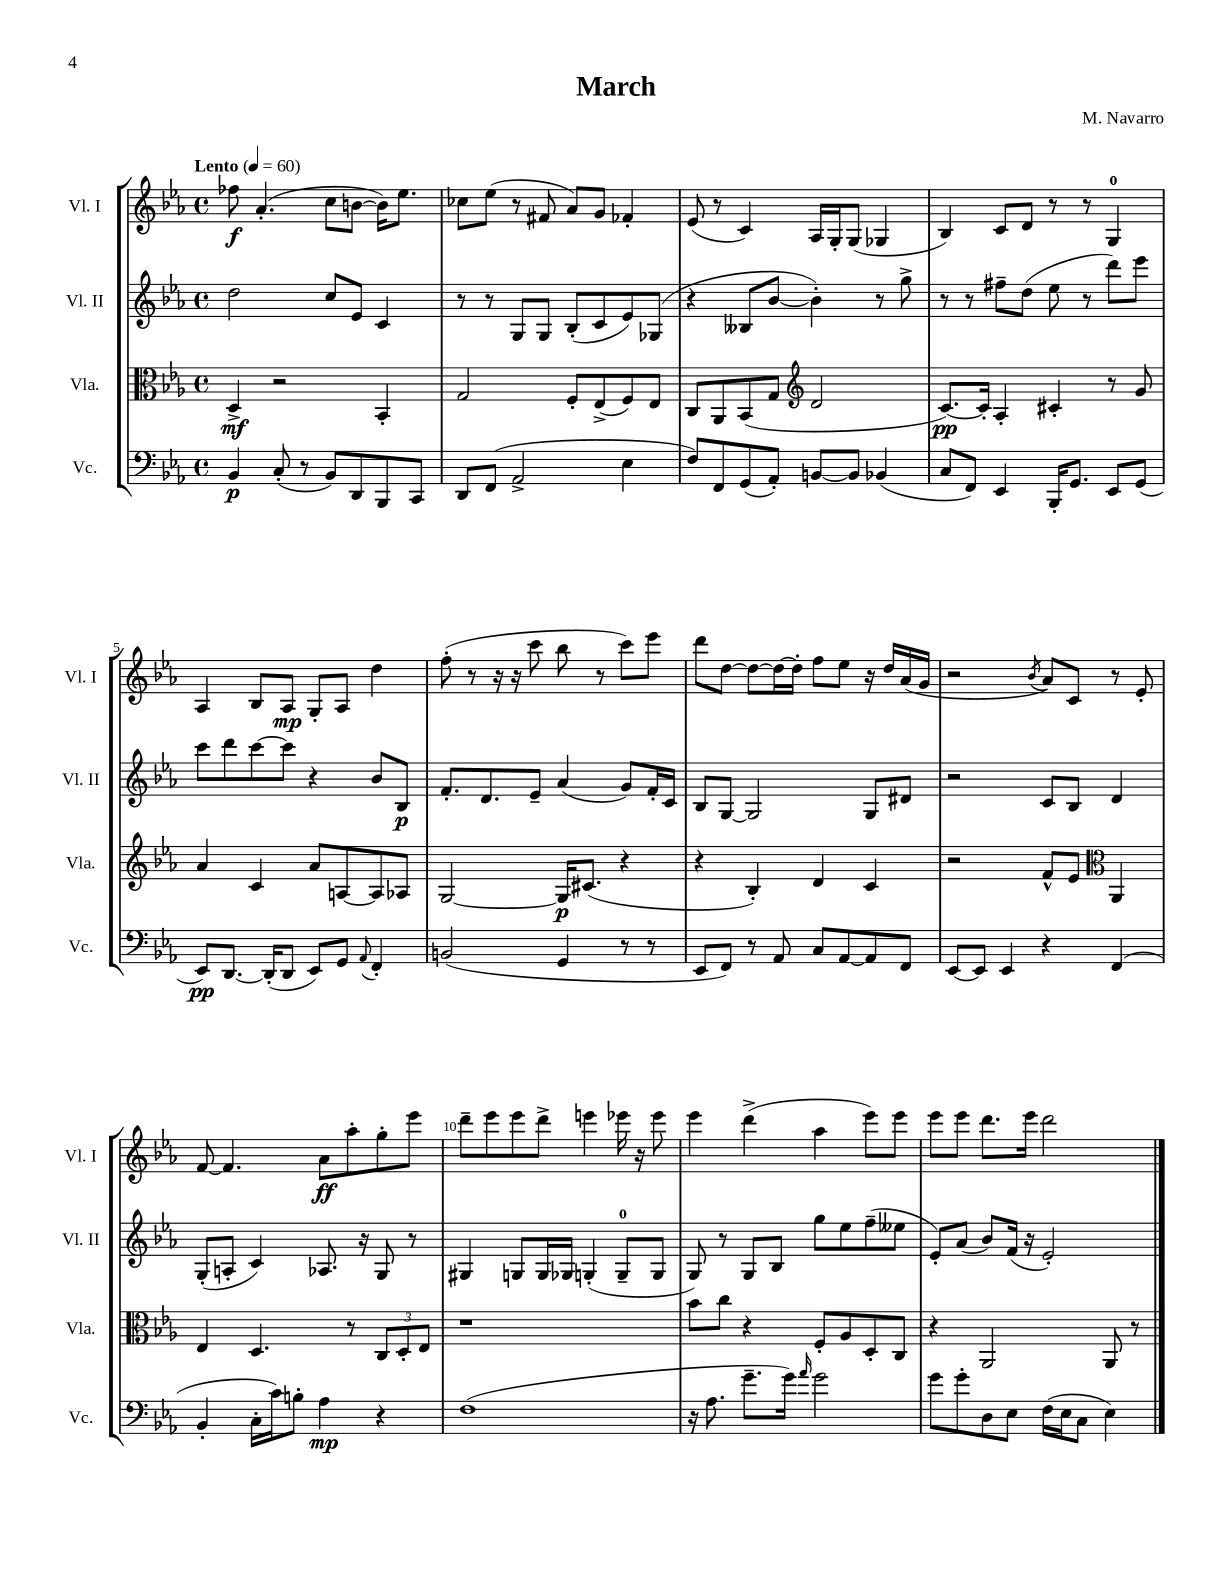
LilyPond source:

\header { title = "March" composer = "M. Navarro" }
<<
\new StaffGroup <<
\new Staff = "s0" \with { instrumentName = "Vl. I" shortInstrumentName = "Vl. I" } {
    \clef treble \key ees \major \defaultTimeSignature \time 4/4 \tempo "Lento" 4 = 60
    fes''8\f aes'4.-.( c''8 b'8~ b'16) ees''8. |
    ces''8 ees''8( r8 fis'8 aes'8) g'8 fes'4-. |
    ees'8( r8 c'4) aes16 g16-. g8( ges4 |
    bes4) c'8 d'8 r8 r8 g4-0 |
    aes4 bes8 aes8\mp g8-. aes8 d''4 |
    f''8-.( r8 r16 r16 c'''8 bes''8 r8 c'''8) ees'''8 |
    d'''8 d''8~ d''8~ d''16~ d''16-. f''8 ees''8 r16 d''16 aes'16( g'16 |
    r2 \acciaccatura { bes'8 } aes'8) c'8 r8 ees'8-. |
    f'8~ f'4. aes'8\ff aes''8-. g''8-. ees'''8 |
    d'''8-- ees'''8 ees'''8 d'''8-> e'''4 ees'''16 r16 ees'''8 |
    ees'''4 d'''4->( aes''4 ees'''8) ees'''8 |
    ees'''8 ees'''8 d'''8. ees'''16 d'''2 \bar "|." |
}
\new Staff = "s1" \with { instrumentName = "Vl. II" shortInstrumentName = "Vl. II" } {
    \clef treble \key ees \major \defaultTimeSignature \time 4/4
    d''2 c''8 ees'8 c'4 |
    r8 r8 g8 g8 bes8-.( c'8 ees'8) ges8( |
    r4 beses8 bes'8~ bes'4-.) r8 g''8-> |
    r8 r8 fis''8-- d''8( ees''8 r8 d'''8) ees'''8 |
    c'''8 d'''8 c'''8~ c'''8 r4 bes'8 bes8\p |
    f'8.-. d'8. ees'8-- aes'4( g'8) f'16-. c'16 |
    bes8 g8~ g2 g8 dis'8 |
    r2 c'8 bes8 d'4 |
    g8-.( a8-. c'4) aes8. r16 g8 r8 |
    gis4 g8 g16 ges16 g4-.( g8-0-- g8 |
    g8) r8 g8 bes8 g''8 ees''8 f''8--( eeses''8 |
    ees'8-.) aes'8( bes'8) f'16( r16 ees'2-.) \bar "|." |
}
\new Staff = "s2" \with { instrumentName = "Vla." shortInstrumentName = "Vla." } {
    \clef alto \key ees \major \defaultTimeSignature \time 4/4
    d4->\mf r2 bes,4-. |
    g2 f8-. ees8->( f8) ees8 |
    c8 aes,8 bes,8( g8 \clef treble d'2 |
    c'8.~\pp) c'16-. aes4-. cis'4-. r8 g'8 |
    aes'4 c'4 aes'8 a8~ a8 aes8 |
    g2~ g16\p cis'8.( r4 |
    r4 bes4-.) d'4 c'4 |
    r2 f'8-^ ees'8 \clef alto aes,4 |
    ees4 d4. r8 \tuplet 3/2 { c8 d8-. ees8 } |
    r1 |
    bes'8 c''8 r4 f8-. aes8 d8-. c8 |
    r4 aes,2 aes,8 r8 \bar "|." |
}
\new Staff = "s3" \with { instrumentName = "Vc." shortInstrumentName = "Vc." } {
    \clef bass \key ees \major \defaultTimeSignature \time 4/4
    bes,4\p c8-.( r8 bes,8) d,8 bes,,8 c,8 |
    d,8 f,8( aes,2-> ees4 |
    f8) f,8 g,8( aes,8-.) b,8~ b,8 bes,4( |
    c8 f,8) ees,4 bes,,16-. g,8. ees,8 g,8( |
    ees,8\pp) d,8.~ d,16-.( d,8 ees,8) g,8 \appoggiatura { aes,8 } f,4-. |
    b,2( g,4 r8 r8 |
    ees,8 f,8) r8 aes,8 c8 aes,8~ aes,8 f,8 |
    ees,8~ ees,8 ees,4 r4 f,4( |
    bes,4-. c16-. c'16) b8-. aes4\mp r4 |
    f1( |
    r16 aes8. g'8.-- g'16) \grace { aes'16 } g'2 |
    g'8 g'8-. d8 ees8 f16( ees16 c8 ees4) \bar "|." |
}
>>
>>
\layout { \context { \Score \override BarNumber.break-visibility = ##(#f #t #t) barNumberVisibility = #(every-nth-bar-number-visible 5) } }
